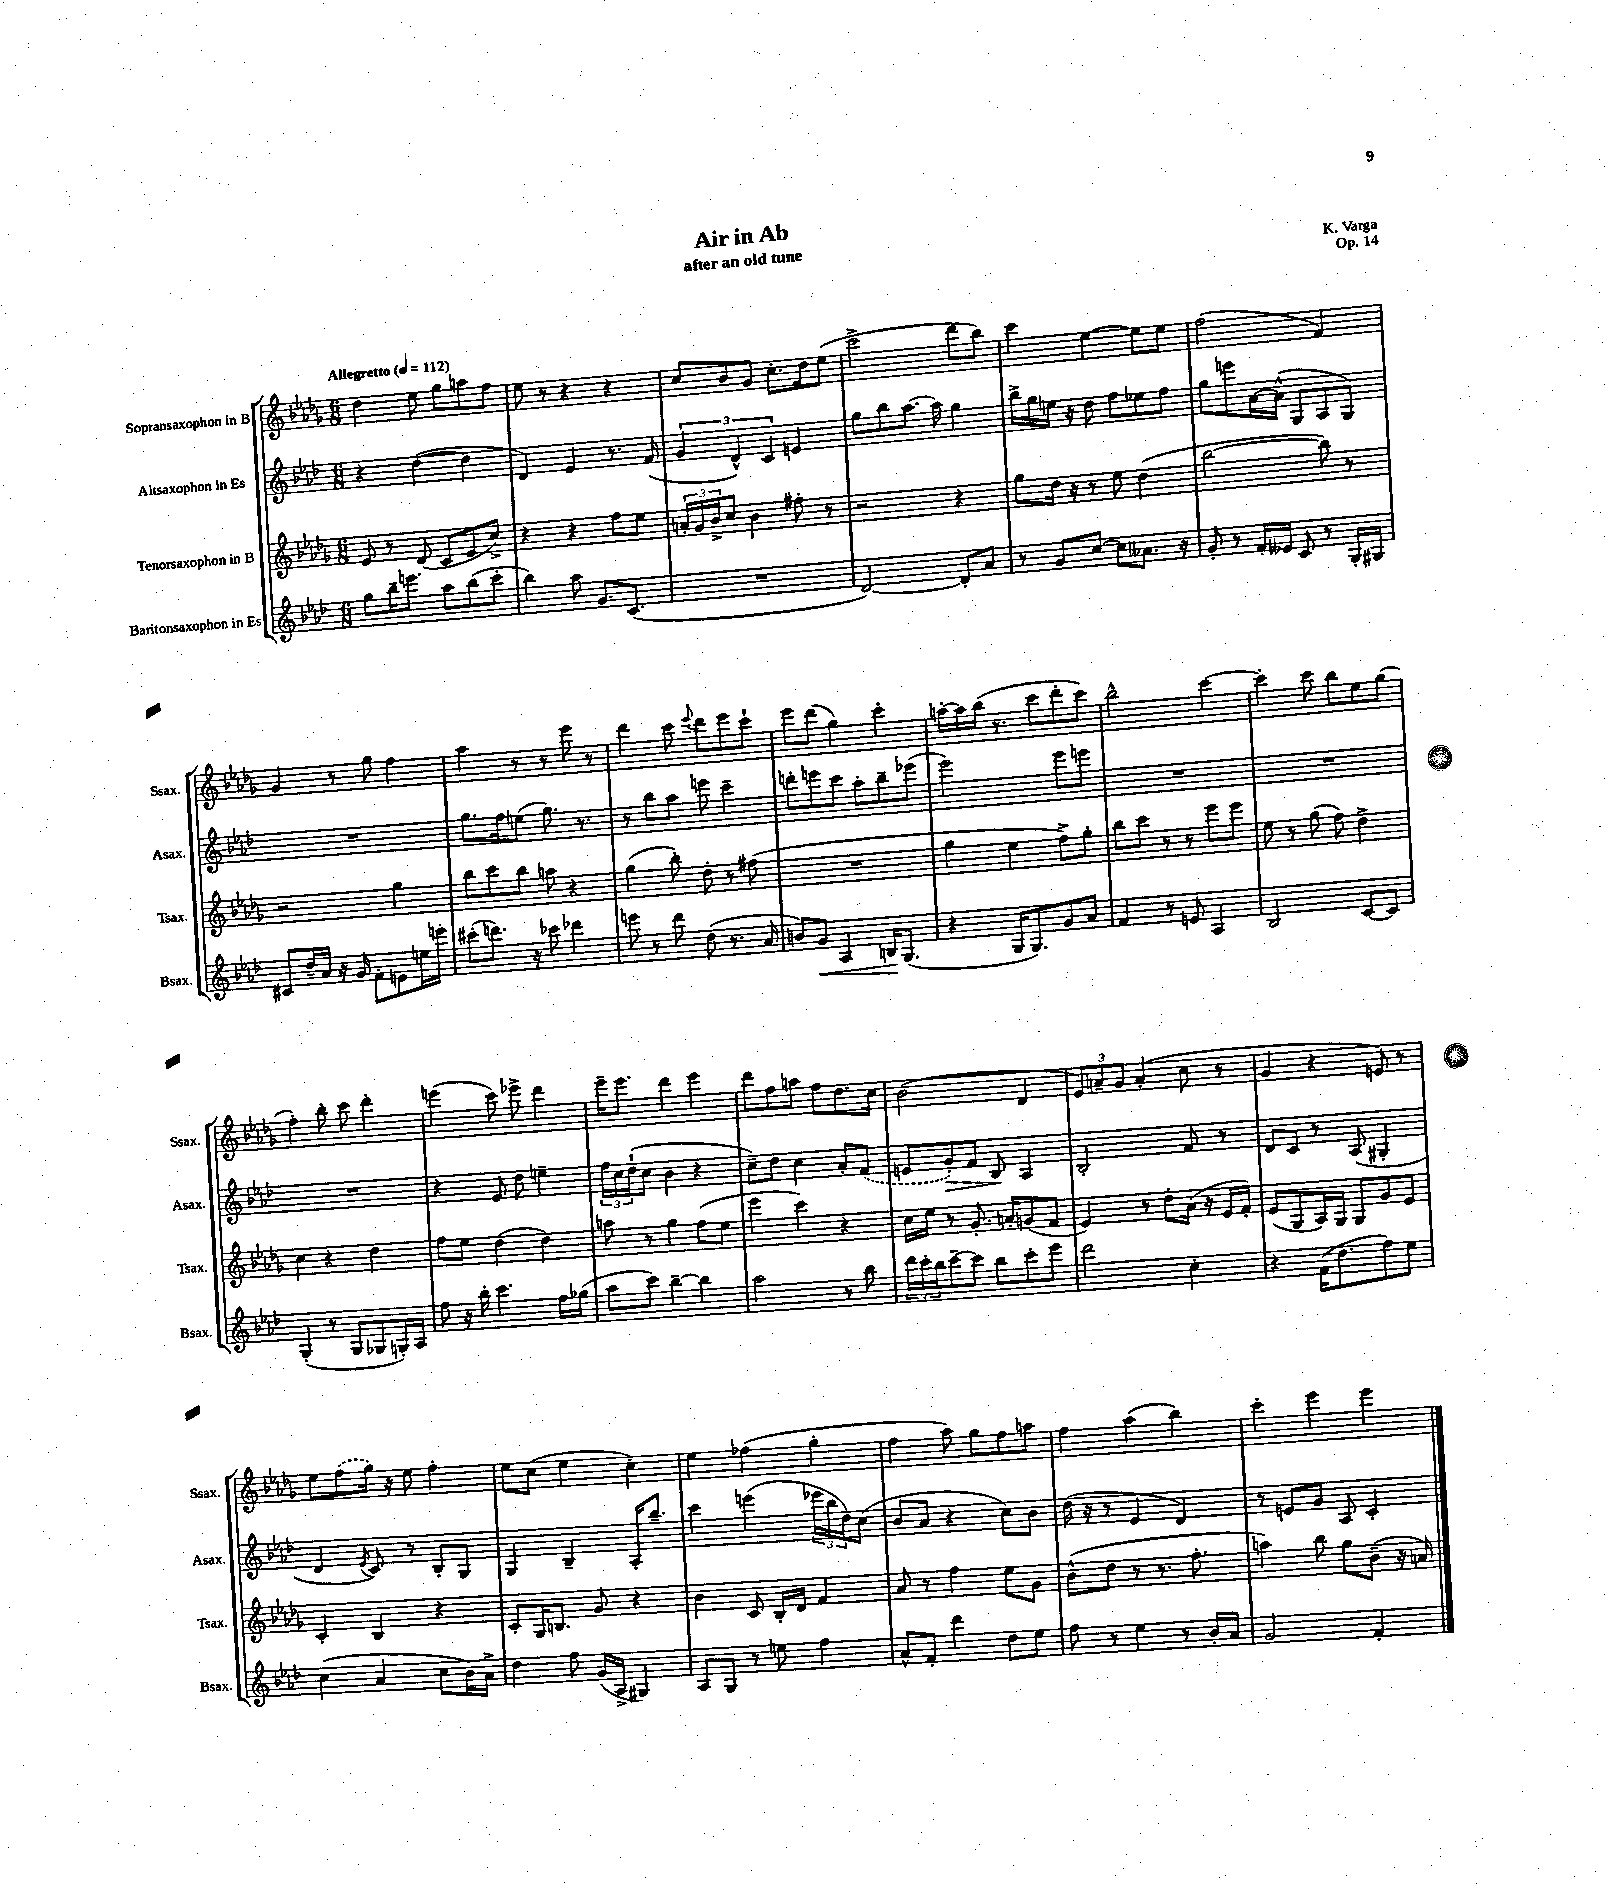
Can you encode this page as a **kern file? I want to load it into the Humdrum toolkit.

**kern	**kern	**kern	**kern
*staff4	*staff3	*staff2	*staff1
*clefG2	*clefG2	*clefG2	*clefG2
*k[b-e-a-d-]	*k[b-e-a-d-g-]	*k[b-e-a-d-]	*k[b-e-a-d-g-]
*M6/8	*M6/8	*M6/8	*M6/8
*MM112	*MM112	*MM112	*MM112
8gg\L	8e-/	4r	4dd-\
16bb-~\K	8r	.	.
8.eee\J	.	.	.
.	(8d-/	([4dd-\	8ee-\
8aa-\L	8c/L	.	8gg-\L
(8bb-\	8e-/	4dd-\]	8aa\
8ccc'\J	8cc^/J)	.	8ff\J
=	=	=	=
4bb-\)	4r	4d-/)	8ee-\
.	.	.	8r
8aa-\	4r	4e-/	4r
8.g/L	.	.	.
.	8ff\L	8.r	4r
(8.c/J	.	.	.
.	8ee-\J	.	.
.	.	(16f/	.
=	=	=	=
2.r	24a'/LL	6g/	8cc/L
.	24g-/	.	.
.	24b-^/J	.	.
.	8cc/J	.	8b-/
.	.	6d-^^/)	.
.	4b-\	.	8g-/J
.	.	6c/	.
.	.	.	8.cc'\L
.	8ff#'\	4e/	.
.	.	.	16dd-\k
.	8r	.	(8ee-\J
=	=	=	=
[2d-/)	2r	8gg\L	2ccc^\
.	.	8bb-\	.
.	.	[8.aa-\J	.
.	.	16aa-\]	.
8d-'/]L	4r	4gg\	8ddd-\L
8a-/J	.	.	8bb-\J)
=	=	=	=
8r	8gg-\L	16bb-^\LL	4ccc\
.	.	16gg\	.
8g/L	16dd-\Jk	16ee\JJ	.
.	16r	16r	.
[8cc/J	8r	8dd-\	[4ee-\
8cc\]L	8ee-\	8ff\L	.
8.a--\J	(4dd-\	8ee-\	8ee-\]L
.	.	8ff\J	8ee-\J
16r	.	.	.
=	=	=	=
8g'/	[2bb-\	8gg\L	(2ff\
8r	.	8eee\	.
16f'/LL	.	[16a-\L	.
16e--/JJ	.	(16a-^^\]JJ	.
8c/	.	8G/L	.
8r	8bb-\])	8A-/	4f/)
16G'/LL	8r	8G/J)	.
16G#/JJ	.	.	.
=	=	=	=
8c#/L	2r	2.r	4g-/
16dd-~/L	.	.	.
16a-/JJ	.	.	.
16r	.	.	8r
16g/	.	.	.
8f'\L	.	.	8gg-\
8e\	4gg-\	.	4ff\
16ee\L	.	.	.
16eee'\JJ	.	.	.
=	=	=	=
(8ccc#'\L	8bb-\L	8.gg\L	4aa-\
8.ddd\J)	8ccc\	.	.
.	.	16ff\k	.
.	8bb-\J	(8ee\J	8r
16r	.	.	.
8ccc-\	8aa\	8.gg\)	8r
4ddd-\	4r	.	8eee-\
.	.	8.r	.
.	.	.	8r
=	=	=	=
8eee\	(4gg-\	8r	4ddd-\
8r	.	8bb-\L	.
8ddd-\	8bb-'\)	8aa-\J	8ccc\
.	.	.	8qqeee-/
(8dd-\	8dd-'\	8eee\	8ddd-\L
8.r	8r	4ccc~\	8eee-\
.	(8ff#\	.	8ccc`\J
16a-/	.	.	.
=	=	=	=
8b/L)	2.r	8ddd'\L	8eee-\L
8g/J	.	8eee\	(8ddd-\J
4A-/	.	8ccc\J	4gg-\)
.	.	8aa-'\L	.
16B/LK	.	8bb-~\	4ccc'\
(8.G/J	.	.	.
.	.	(8eee-\J	.
=	=	=	=
4r	4gg-\	2eee-\)	[16aa'\LL
.	.	.	16aa\]
.	.	.	(16bb-\JJ
.	.	.	8.r
16G/LK	4ee-\	.	.
8.G/)	.	.	.
.	.	.	8ccc\L
8g/	8ff^\L)	8eee-\L	8ddd-'\
8a-/J	8gg-'\J	8eee\J	8ccc\J)
=	=	=	=
4f/	8bb-\L	2.r	2bb-^^\
.	8ccc\J	.	.
8r	8r	.	.
8e/	8r	.	.
4A-/	8eee-\L	.	[4ccc\
.	8eee-\J	.	.
=	=	=	=
2B-/	8ee-\	2.r	4ccc'\]
.	8r	.	.
.	(8gg-\	.	8ccc\
.	8ff\)	.	8bb-\L
[8c/L	4dd-^\	.	8ee-\
8c/]J	.	.	(8gg-\J
=	=	=	=
(4G'/	4cc\	2.r	4ff'\)
8r	4r	.	8bb-'\
8G/L	.	.	8ccc\
8G-/	4dd-\	.	4ddd-'\
16G'/L)	.	.	.
16A-/JJ	.	.	.
=	=	=	=
8ff\	8ff\L	4r	(4eee\
16r	8ee-\J	.	.
16bb-'\	.	.	.
4.ccc\	(4dd-\	8e-/	8ccc\)
.	.	8dd-\	8eee-^\
.	4dd-\)	4ee~\	4ddd-\
16ff\LL	.	.	.
(16gg-\JJ	.	.	.
=	=	=	=
8aa-\L	8aa\	24ff\LL	16eee-~\LK
.	.	24cc\	.
.	.	.	8.eee-\J
.	.	(24dd-`\J	.
8ccc\J)	8r	8cc\J	.
[4bb-~\	4gg-\	4b-\	4ddd-\
4bb-\]	(8ff\L	4r	4eee-\
.	8ee-\J	.	.
=	=	=	=
2aa-\	4eee-\	8cc~\L)	8ddd-\L
.	.	8dd-\J	8ff\
.	4ccc\)	4cc\	8aa\J
.	.	.	8ff\L
8r	4r	8a-'/L	8.dd-\
8bb-\	.	(8f/J	.
.	.	.	16cc\Jk
=	=	=	=
24ddd-\LL	16cc\LL	8e/L	(2b-\
24ccc'\	.	.	.
.	16ee-\JJ	.	.
24bb-\J	.	.	.
[8ccc~\	8r	8g'/)	.
8ccc\]J	8.g-'/	8f/J	.
8bb-\L	.	8B-/	.
.	16a'/LK	.	.
8ccc'\	(8g/	4A-/	4d-/
8eee-\J	8f/J	.	.
=	=	=	=
2ddd-\	4e-/)	2B-'/	12e-/L)
.	.	.	12a~/
.	.	.	12g-/J
.	8r	.	(4a'/
.	8dd-'\L	.	.
4cc'\	(16a-\Jk	8f/	8cc\
.	16r	.	.
.	16e-/LL	8r	8r
.	16f'/JJ)	.	.
=	=	=	=
4r	(8e-/L	8d-/L	4g-/
.	8G-/	8c/J	.
(16f\LK	16A-/L)	8r	4r
8.dd-\	16G-/JJ	.	.
.	8G-/L	(8A-/	.
8ff\)	8g-/	4G#'/	8e/)
8ee-\J	8e-/J	.	8r
=	=	=	=
(4cc\	4c'/	4d-/	8ee-\L
.	.	.	(8ff\
.	.	8qe-/	.
4a-/	4B-/	8c/)	16gg-\Jk)
.	.	.	16r
.	.	8r	8ee-\
8cc\L	4r	8B-'/L	4ff'\
16b-\L)	.	8G/J	.
16a-^\JJ	.	.	.
=	=	=	=
4dd-\	8c'/L	4G/	8ee-\L
.	16G-/K	.	(8cc\J
.	8.B/J	.	.
8ff\	.	4B-~/	4ee-\
(16g/LL	8g-/	.	.
16A-^/JJ	.	.	.
4G#/)	4r	16A-'/LK	4cc'\)
.	.	8.bb-~/J	.
=	=	=	=
8A-/L	4b-\	4ccc\	4ee-\
8G/J	.	.	.
8r	8c/	(4eee\	(4ff-\
8ee\	16B-'/LL	.	.
.	16d-/JJ	.	.
4ff\	4f/	24eee-\LL	4gg-'\
.	.	24bb-\	.
.	.	24dd-\J)	.
.	.	(8cc\J	.
=	=	=	=
8a-^^/L	8a-/	8b-/L	4ff\
8f'/J	8r	8a-/J	.
4ddd-\	4ff\	4r	8aa-\)
.	.	.	8gg-\L
8dd-\L	8ee-\L	8cc\L)	8ff\
8ee-\J	8g-\J	8b-\J	8aa\J
=	=	=	=
8ff\	(8b-^^\L	(16dd-\	4ff\
.	.	16r	.
8r	8dd-\J	8r	.
4ee-\	8r	4e-/	(4aa-\
.	8.r	.	.
8r	.	4d-/)	4bb-\)
.	8.ff'\	.	.
16b-'/LL	.	.	.
16a-/JJ	.	.	.
=	=	=	=
2g/	4aa\)	8r	4ccc'\
.	.	8e/L	.
.	8bb-\	8g/J	4eee-\
.	8gg-\L	8A-/	.
4f'/	(8b-~\J	4c'/	4eee-\
.	16r	.	.
.	16a/)	.	.
==	==	==	==
*-	*-	*-	*-
